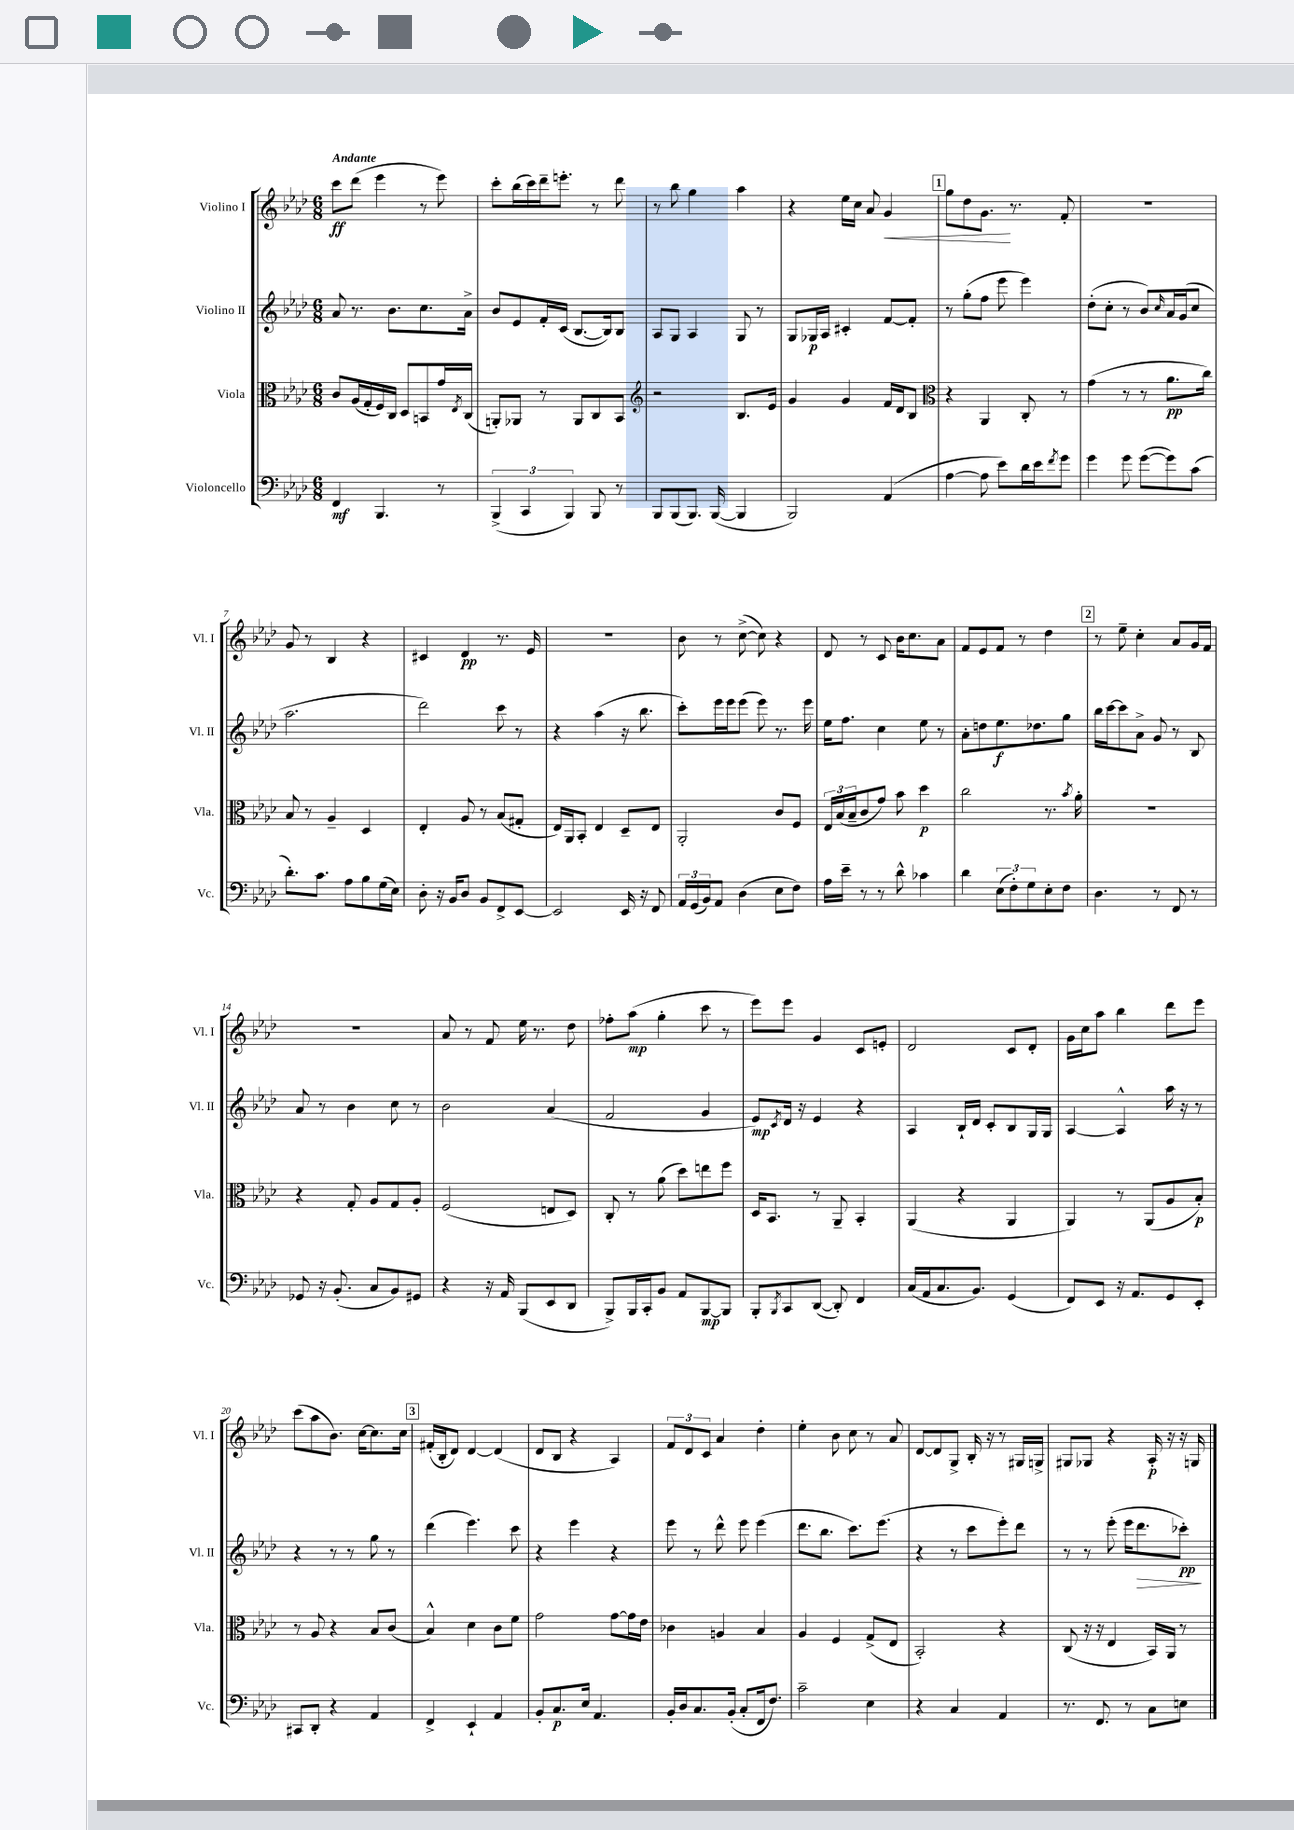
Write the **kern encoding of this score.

**kern	**kern	**kern	**kern
*staff4	*staff3	*staff2	*staff1
*clefF4	*clefC3	*clefG2	*clefG2
*k[b-e-a-d-]	*k[b-e-a-d-]	*k[b-e-a-d-]	*k[b-e-a-d-]
*M6/8	*M6/8	*M6/8	*M6/8
4FF	8c	8a-	8ccc
.	(16A-	8.r	(8ddd-
.	16G'	.	.
4.BBB-	16F)	.	4eee-
.	16C	8.b-	.
.	8D-	.	.
.	8BB	8.cc	8r
8r	16g	.	8eee-)
.	8qE-	.	.
.	(16C	16a-^	.
=	=	=	=
(6BBB-^	8AA')	8b-	8ccc'
.	8AA-	8e-	(16bb-
6CC	.	.	.
.	.	.	16ccc)
.	8r	16f'	16ddd-~
.	.	(16c	8.eee'
6BBB-)	.	.	.
.	8AA-	[8.B-	.
8BBB-	8C	.	8r
.	.	16B-])	.
8r	8BB-	8B-	8ddd-
=	=	=	=
*	*clefG2	*	*
8BBB-	2r	8A-	8r
(8BBB-	.	8G	8bb-
8.BBB-)	.	4A-	4gg
([16BBB-	.	.	.
4BBB-]	8.B-	8G	4aa-
.	.	8r	.
.	16e-	.	.
=	=	=	=
2BBB-)	4g	8G	4r
.	.	16G-	.
.	.	16A-	.
.	4g	4c#'	16ee-
.	.	.	16cc
.	.	.	8a-
(4AA-	16f	[8f	4g
.	16d-	.	.
.	8B-	8f']	.
=	=	=	=
*	*clefC3	*	*
[4A-	4r	8r	8gg
.	.	(8gg'	8dd-
8A-]	4AA-	8ff	8.g
8e-)	.	8eee-	.
.	.	.	8.r
16d-	8C'	4eee-)	.
16e-	.	.	.
8qf	.	.	.
8g	8r	.	8f'
=	=	=	=
4g	(4g	(8dd-'	2.r
.	.	8cc'	.
8g	8r	8r	.
([8g	8r	8b-)	.
.	.	16qqcc	.
8g])	8.a-	16a-	.
.	.	(16g	.
(8c	.	8cc	.
.	16cc)	.	.
=	=	=	=
8.d-')	8B-	2.aa-	8g
.	8r	.	8r
8.c	.	.	.
.	4A-~	.	4B-
8A-	.	.	.
8B-	4D-	.	4r
(16G	.	.	.
16E-)	.	.	.
=	=	=	=
8D-'	4E-'	2ddd-)	4c#
16r	.	.	.
16BB-	.	.	.
8D-	8A-	.	4d-
8BB-	8r	.	.
8FF^	(8B-	8ccc	8.r
[8EE-	8G#'	8r	.
.	.	.	16e-
=	=	=	=
2EE-]	16E-)	4r	2.r
.	16AA-	.	.
.	8BB-'	.	.
.	4E-	(4aa-	.
16EE-	8D-~	16r	.
16r	.	8.bb-	.
8FF	8E-	.	.
=	=	=	=
24AA-	2AA-'	8ccc')	8b-
(24GG	.	.	.
24BB-)	.	.	.
8AA-	.	16eee-	8r
.	.	16eee-	.
(4D-	.	(8eee-	([8cc^
.	.	8eee-)	8cc])
8E-	8c	8.r	4r
8F)	8F	.	.
.	.	16eee-	.
=	=	=	=
16A-	24E-	16ee-	8d-
.	(24B-	.	.
16e-~	.	8.ff	.
.	24B-~	.	.
8r	8c	.	8r
8r	8g)	4cc	8c
8d-^^	8b-	.	16b-
.	.	.	8.cc
4c-	4dd-	8ee-	.
.	.	8r	8a-
=	=	=	=
4d-	2cc	8a-'	8f
.	.	8dd	8e-
(12E-	.	8.ee-	8f
12F')	.	.	.
.	.	.	8r
12G	.	.	.
.	.	8.dd-	.
8E-'	8.r	.	4dd-
8F	.	8gg	.
.	8qb-	.	.
.	16a-'	.	.
=	=	=	=
4.D-	2.r	16bb-	8r
.	.	[16ccc	.
.	.	8ccc]	8ee-~
.	.	8a-^	4cc'
8r	.	8g	.
8FF	.	8r	8a-
8r	.	8B-	16g
.	.	.	16f
=	=	=	=
8GG-	4r	8a-	2.r
16r	.	8r	.
(8.BB-'	.	.	.
.	8G'	4b-	.
8C	8A-	.	.
8BB-)	8G	8cc	.
8GG#	8A-'	8r	.
=	=	=	=
4r	(2F	2b-	8a-
.	.	.	8r
16r	.	.	8f
16AA-	.	.	.
(8BBB-	.	.	16ee-
.	.	.	8.r
8EE-	8E	(4a-	.
8DD-	8D-)	.	8dd-
=	=	=	=
8BBB-^)	8C'	2f	8ff-'
16BBB-	8r	.	(8aa-
16CC'	.	.	.
8BB-	(8a-	.	4gg'
8AA-	8dd-)	.	.
[8BBB-	8ee	4g	8ccc
8BBB-]	8ff	.	8r
=	=	=	=
8BBB-'	16D-	8e-)	8eee-)
.	8.BB-	.	.
8qBBB-	.	8qc	.
8CC	.	16d-	8eee-
.	.	16r	.
([8DD-	8r	4e-	4g
8DD-'])	8AA-~	.	.
4FF	4BB-'	4r	8c
.	.	.	8e'
=	=	=	=
(16C	(4AA-	4A-	2d-
16AA-	.	.	.
8.C	.	.	.
.	4r	16B-`	.
8.BB-)	.	16d-	.
.	.	8c'	.
(4GG	4AA-	8B-	8c
.	.	16G	8d-'
.	.	16G	.
=	=	=	=
8FF)	4AA-)	[4A-	16g
.	.	.	16cc
8EE-	.	.	8aa-
16r	8r	4A-^^]	4bb-
8.AA-	.	.	.
.	(8AA-	.	.
8GG	8A-	16aa-	8ddd-
.	.	16r	.
8EE-'	8B-')	8r	8eee-
=	=	=	=
8CC#	8r	4r	(8ccc
8DD-'	8A-	.	8aa-
4r	4r	8r	8.b-)
.	.	8r	.
.	.	.	[16cc
4AA-	8B-	8gg	8.cc]
.	(8c	8r	.
.	.	.	16cc
=	=	=	=
4FF^	4B-^^)	(4ddd-	(16f#'
.	.	.	16B-'
.	.	.	8d-)
4EE-`	4d-	4.eee-)	[4d-
4AA-	8c	.	(4d-]
.	8f	8ccc	.
=	=	=	=
8BB-'	2g	4r	8d-
8.C	.	.	8B-
.	.	4eee-	4r
16E-	.	.	.
4.AA-	.	.	.
.	[8g	4r	4A-)
.	16g]	.	.
.	16e-	.	.
=	=	=	=
16BB-'	4c-	8eee-	12f
16D-	.	.	.
.	.	.	12d-
8.C	.	8r	.
.	.	.	12c
.	4A	8ddd-^^	4a-
(16BB-'	.	.	.
8C'	.	8eee-	.
16FF	4B-	(4eee-	4dd-'
8.F)	.	.	.
=	=	=	=
2c~	4A-	8.ddd-	4ee-'
.	.	8.bb-	.
.	4F	.	8b-
.	.	8.ccc)	8cc
4E-	(8G^	.	8r
.	.	(8.eee-	.
.	8E-	.	8a-
=	=	=	=
4r	2BB-')	4r	[8d-
.	.	.	8d-]
4C	.	8r	8G^
.	.	8ccc	16B-'
.	.	.	16r
4AA-	4r	8eee-')	8r
.	.	8ddd-	16G#
.	.	.	16G^
=	=	=	=
8.r	(8C	8r	8G#
.	16r	8r	8G-
8.FF	16r	.	.
.	4E-	(8eee-'	4r
8r	.	16eee-	.
.	.	8.ddd-	.
8C	16BB-)	.	16A-'
.	16AA-	.	16r
8E	8r	8ccc-')	16r
.	.	.	16G
==	==	==	==
*-	*-	*-	*-
